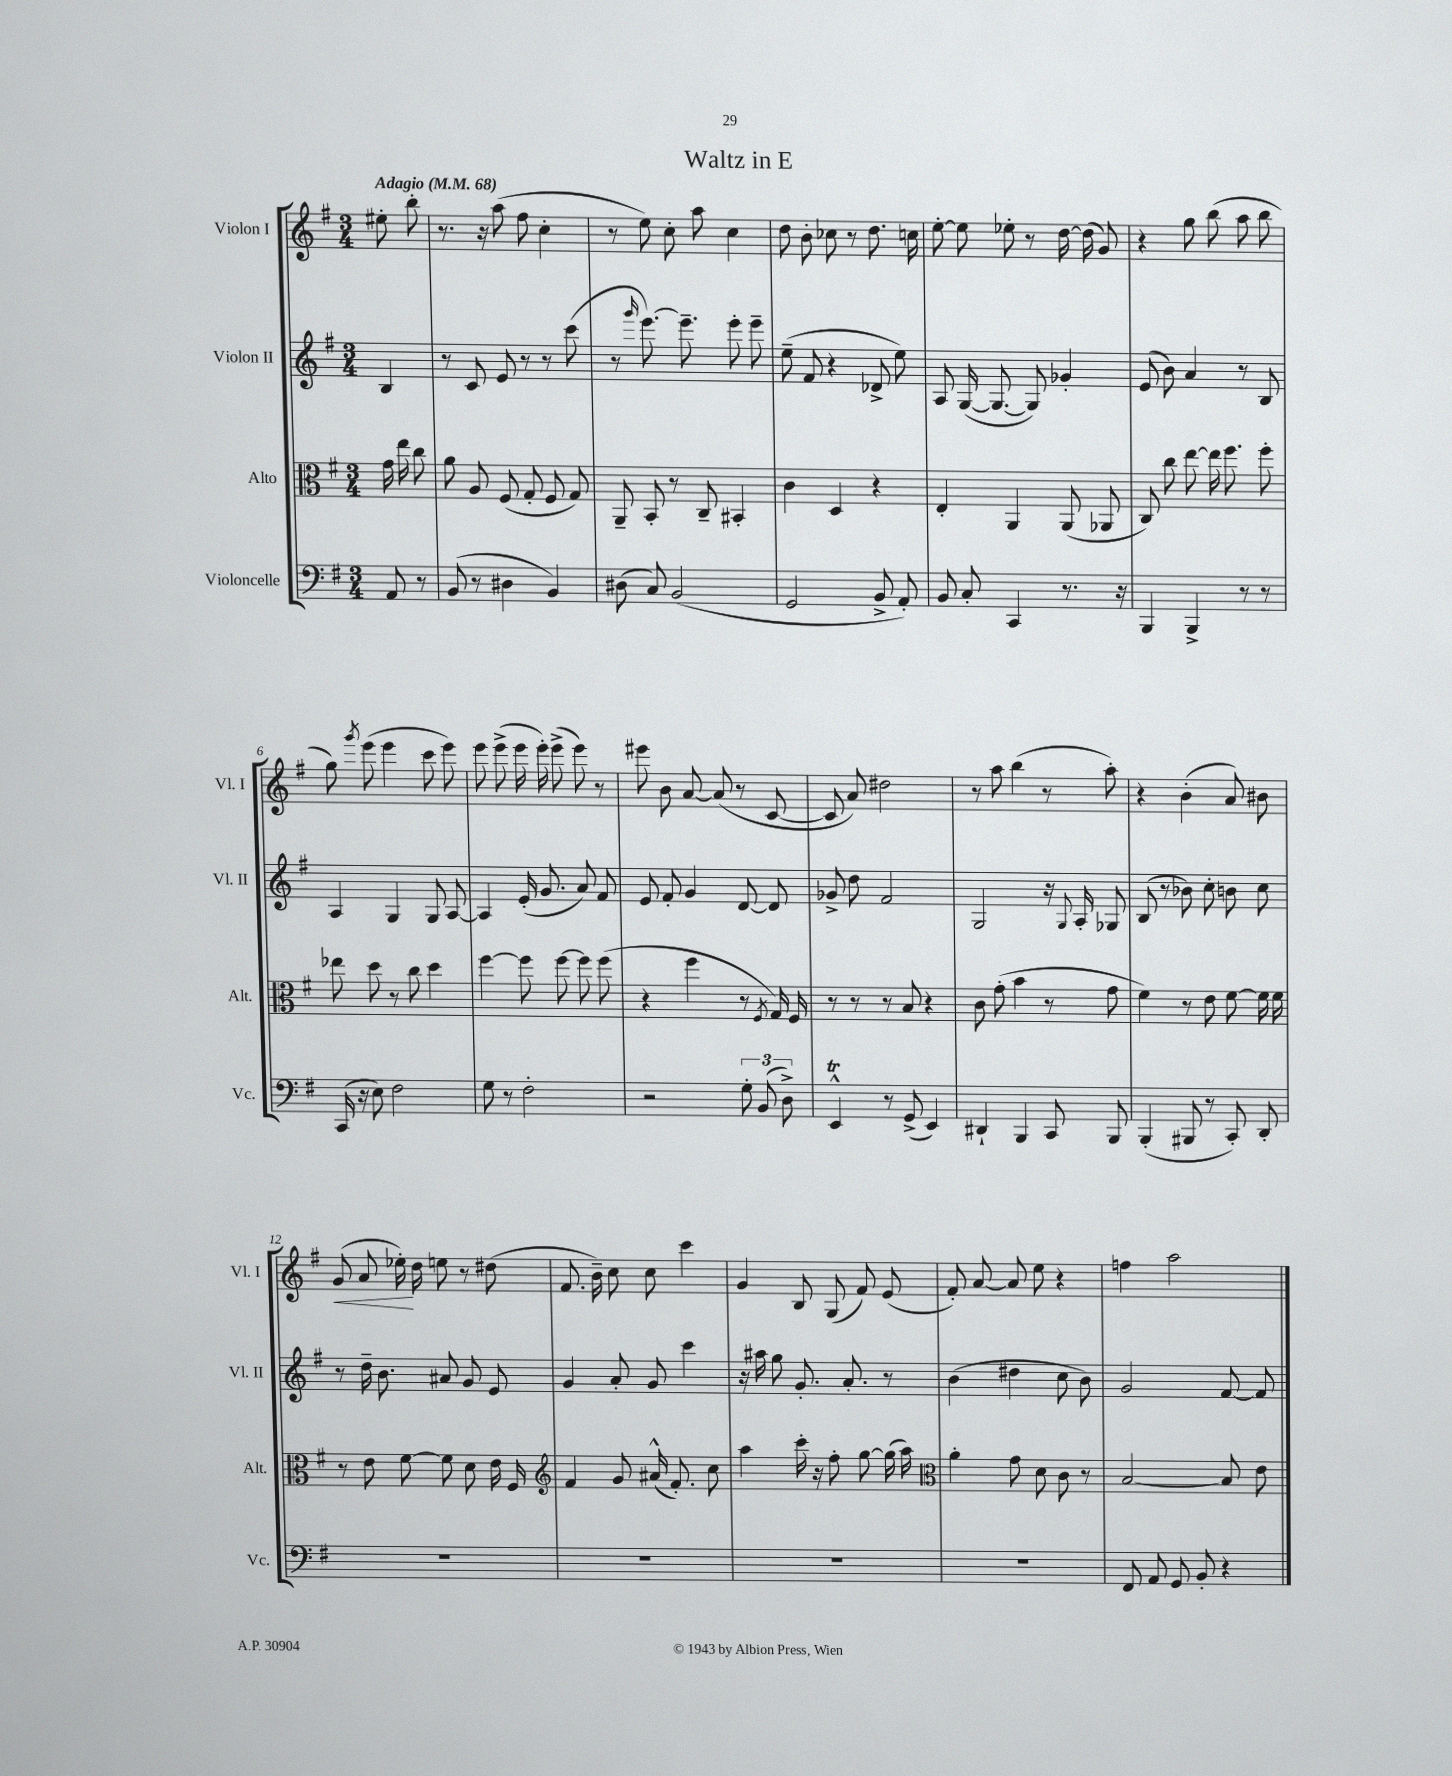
\header { title = "Waltz in E" }
<<
\new StaffGroup <<
\new Staff = "s0" \with { instrumentName = "Violon I" shortInstrumentName = "Vl. I" } {
    \clef treble \key g \major \numericTimeSignature \time 3/4 \partial 4 \tempo "Adagio" 4 = 68
    \autoBeamOff eis''8-. b''8-. |
    r8. r16 a''8( fis''8 c''4-. |
    r8 e''8) c''8-. a''8 c''4 |
    d''8 b'8-. ces''8 r8 d''8. c''16 |
    e''8~-. e''8 ees''8-. r8 d''16~ d''16( g'8) |
    r4 g''8 b''8( a''8 b''8 |
    g''8) \acciaccatura { g'''8 } e'''8( e'''4 c'''8 e'''8) |
    e'''8 e'''8->( e'''16 e'''16-.) e'''8->( e'''8) r8 |
    eis'''8 b'8 a'8~ a'8( r8 c'8~ |
    c'8 a'8) dis''2 |
    r8 a''8 b''4( r8 a''8-.) |
    r4 b'4-.( a'8) bis'8 |
    g'8\<( a'8 ees''16-.\!) d''16 e''8 r8 dis''8( |
    fis'8. b'16--) c''8 c''8 c'''4 |
    g'4 b8 g8( fis'8) e'8( |
    fis'8-.) a'8~ a'8 e''8 r4 |
    f''4 a''2 \bar "|." |
}
\new Staff = "s1" \with { instrumentName = "Violon II" shortInstrumentName = "Vl. II" } {
    \clef treble \key g \major \numericTimeSignature \time 3/4 \partial 4
    \autoBeamOff b4 |
    r8 c'8 e'8 r8 r8 c'''8( |
    r8 \grace { g'''16 } e'''8.~) e'''8.-- e'''8-. e'''8-- |
    e''8--( fis'8 r4 des'8-> e''8) |
    a8 g16~( g8.~ g8) ges'4-. |
    e'8( b'8) a'4 r8 b8 |
    a4 g4 g8 a8~ |
    a4 e'16-.( g'8. a'8) fis'8 |
    e'8 fis'8-. g'4 d'8~ d'8 |
    ges'8-> d''8 fis'2 |
    g2 r16 \appoggiatura { g8 } a16-. ges8 |
    b8( r8 bes'8) c''8-. b'8 c''8 |
    r8 d''16-- b'8. ais'8 g'8 e'8 |
    g'4 a'8-. g'8 c'''4 |
    r16 ais''16 g''8 g'8.-. a'8.-. r8 |
    b'4( dis''4 c''8 b'8) |
    g'2 fis'8~ fis'8 \bar "|." |
}
\new Staff = "s2" \with { instrumentName = "Alto" shortInstrumentName = "Alt." } {
    \clef alto \key g \major \numericTimeSignature \time 3/4 \partial 4
    \autoBeamOff g'16 e''16 c''8 |
    a'8 a8 fis8( g8-. fis8 g8) |
    a,8-- b,8-. r8 c8-- bis,4-. |
    c'4 d4 r4 |
    e4-. a,4 a,8( aes,8 |
    c8) c''8 e''8~ e''16 fis''8. fis''8-. |
    ees''8 d''8 r8 c''8 d''4 |
    fis''4~ fis''8 fis''8~ fis''8 fis''8( |
    r4 fis''4 r8 \acciaccatura { fis8 } g16) fis16 |
    r8 r8 r8 b8 r4 |
    c'8 g'8-.( b'4 r8 g'8 |
    fis'4) r8 e'8 fis'8~ fis'16 fis'16 |
    r8 e'8 fis'8~ fis'8 d'8 e'16 fis16 |
    \clef treble fis'4 g'8 ais'16-^( fis'8.-.) c''8 |
    a''4 c'''16-. r16 fis''8-. g''8~ g''16( a''16) |
    \clef alto a'4-. g'8 d'8 c'8 r8 |
    b2~ b8 e'8 \bar "|." |
}
\new Staff = "s3" \with { instrumentName = "Violoncelle" shortInstrumentName = "Vc." } {
    \clef bass \key g \major \numericTimeSignature \time 3/4 \partial 4
    \autoBeamOff a,8 r8 |
    b,8( r8 dis4 b,4) |
    dis8( c8) b,2( |
    g,2 b,8-> a,8-.) |
    b,8 c8-. c,4 r8. r16 |
    b,,4 b,,4-> r8 r8 |
    c,16( r16 e8) fis2 |
    g8 r8 fis2-. |
    r2 \tuplet 3/2 { g8-. b,8( d8->) } |
    e,4-^\trill r8 g,8->( e,4) |
    dis,4-! b,,4 c,8 b,,8 |
    b,,4-.( bis,,8 r8 c,8-.) d,8-. |
    R2. |
    R2. |
    R2. |
    R2. |
    fis,8 a,8 g,8 b,8-. r4 \bar "|." |
}
>>
>>
